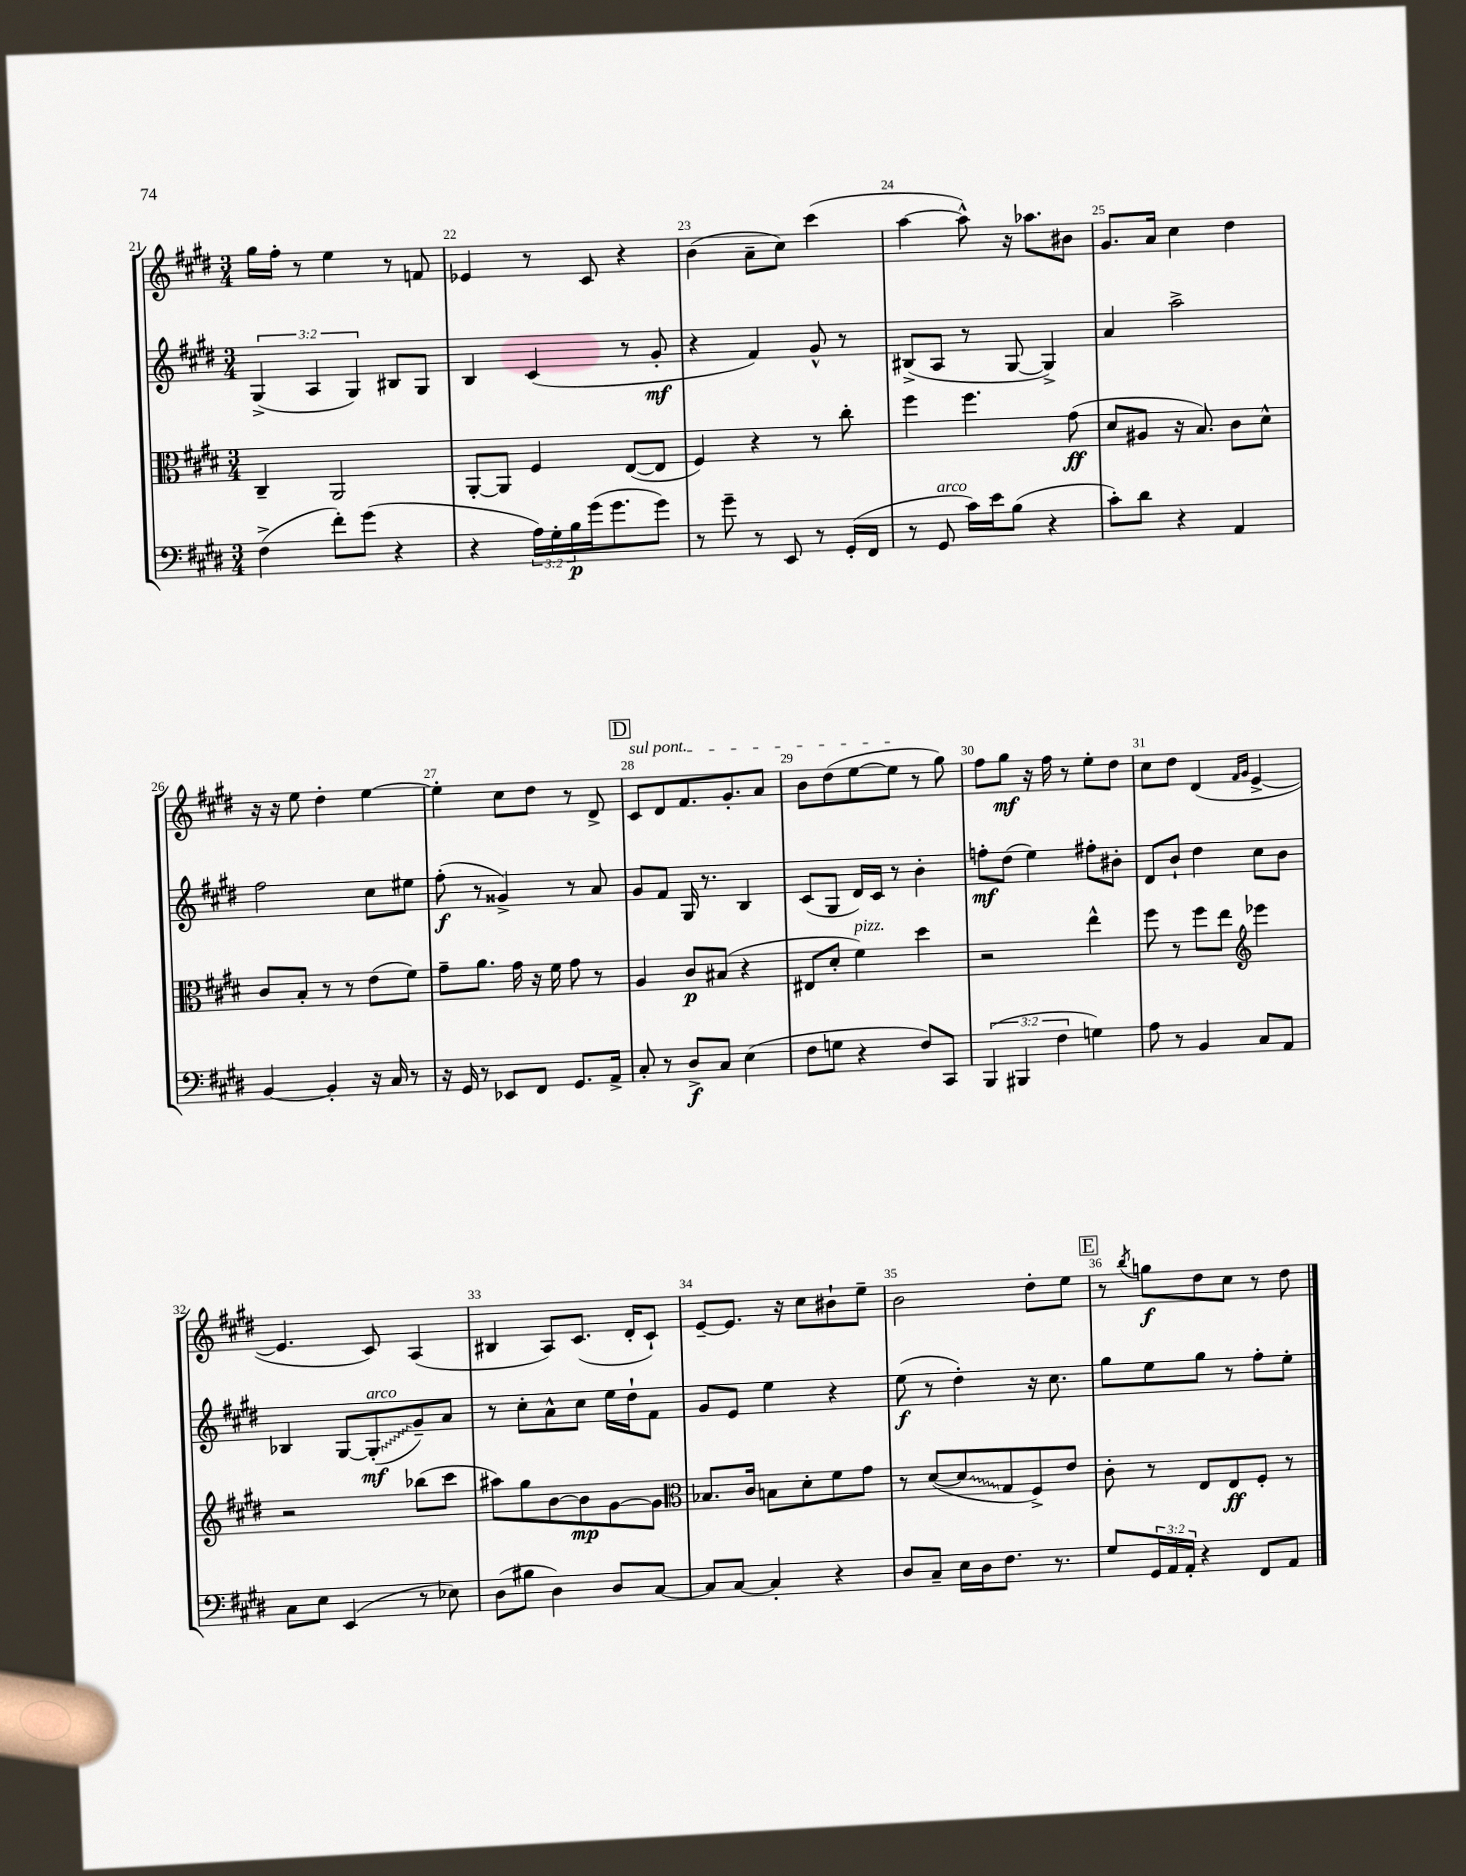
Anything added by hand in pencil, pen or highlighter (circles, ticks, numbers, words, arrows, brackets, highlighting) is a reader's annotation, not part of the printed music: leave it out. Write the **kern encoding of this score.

**kern	**kern	**kern	**kern
*staff4	*staff3	*staff2	*staff1
*clefF4	*clefC3	*clefG2	*clefG2
*k[f#c#g#d#]	*k[f#c#g#d#]	*k[f#c#g#d#]	*k[f#c#g#d#]
*M3/4	*M3/4	*M3/4	*M3/4
(4F#^	4C#~	(6G#^	16gg#
.	.	.	16ff#'
.	.	.	8r
.	.	6A	.
8f#')	2AA	.	4ee
.	.	6G#)	.
(8g#	.	.	.
4r	.	8B#	8r
.	.	8G#	8f
=	=	=	=
4r	[8AA'	4B	4e-
.	8AA]	.	.
24A)	4F#	(4c#	8r
24G#'	.	.	.
24B	.	.	.
(16g#	.	.	8c#
8.g#	.	.	.
.	([8E	8r	4r
8g#)	8E]	8g#'	.
=	=	=	=
8r	4F#)	4r	(4b
8g#~	.	.	.
8r	4r	4f#)	8a~
8EE	.	.	8cc#)
8r	8r	8g#^^	(4ccc#
(16GG#'	8cc#'	8r	.
16FF#	.	.	.
=	=	=	=
8r	4ff#	(8B#^	[4aa
8GG#	.	8A	.
16c#)	4.ff#	8r	8aa^^])
16e	.	.	.
(8B	.	[8G#	16r
.	.	.	8.aa-
4r	.	4G#^])	.
.	(8g#	.	8b#
=	=	=	=
8c#')	8d#	4a	8.g#
8d#	8A#	.	.
.	.	.	16a
4r	16r	2aa^	4cc#
.	8.B)	.	.
4AA	8c#	.	4dd#
.	8d#^^	.	.
=	=	=	=
[4BB	8c#	2ff#	16r
.	.	.	16r
.	8B'	.	8ee
4BB']	8r	.	4dd#'
.	8r	.	.
16r	(8e	8cc#	[4ee
16C#	.	.	.
8r	8f#)	8ee#	.
=	=	=	=
16r	8g#~	(8ff#'	4ee']
16GG#	.	.	.
8r	8.a	8r	.
8EE-	.	4g##^)	8cc#
.	16g#	.	.
8FF#	16r	.	8dd#
.	16f#	.	.
8.GG#	8g#	8r	8r
.	8r	8a	8d#^
16AA^	.	.	.
=	=	=	=
8C#'	4A	8g#	8c#
8r	.	8f#	8d#
8D#^	8c#	16G#	8.f#
.	.	8.r	.
8C#	(8B#	.	.
.	.	.	8.g#'
(4E	4r	4B	.
.	.	.	8a
=	=	=	=
8F#	8E#	(8c#	8b
8G	8d#'	8G#	(8dd#
4r	4f#)	16d#)	[8ee
.	.	16c#	.
.	.	8r	8ee]
8F#)	4dd#	4b'	8r
8CC#	.	.	8gg#)
=	=	=	=
(6BBB	2r	8ff'	8ff#
.	.	(8dd#	8gg#
6BBB#	.	.	.
.	.	4ee)	16r
.	.	.	16ff#
6F#	.	.	.
.	.	.	8r
4G)	4ee^^	8ff#'	8ee'
.	.	8b#'	8dd#
=	=	=	=
8A	8ff#	8d#	8cc#
8r	8r	8b`	8dd#
4BB	8ff#	4dd#	(4d#
.	8ee	.	.
*	*clefG2	*	*
.	.	.	16qqf#
.	.	.	16qqg#
8C#	4eee-	8cc#	[4e^
8AA	.	8b	.
=	=	=	=
8C#	2r	4B-	4.e]
8E	.	.	.
(4EE	.	[8G#	.
.	.	(8G#']	8c#)
8r	(8bb-	8g#~)	(4A
8E-)	8ccc#	8a	.
=	=	=	=
(8D#	8aa#)	8r	4B#
8B#	8gg#	8cc#'	.
4D#)	[8b	8a^^	8A)
.	8b]	8cc#	(8.c#
8D#	[8g#	16ee	.
.	.	16dd#`	16d#'
[8C#	8g#]	8f#	8c#`)
=	=	=	=
*	*clefC3	*	*
8C#]	8.B-	8g#	[8e~
[8C#	.	8e	8.e]
.	16c#	.	.
4C#']	8B	4ee	.
.	.	.	16r
.	8d#'	.	8cc#
4r	8f#	4r	8b#`
.	8g#	.	8ee~
=	=	=	=
8D#	8r	(8ee	2b
8C#~	([8d#	8r	.
16E	8d#]	4dd#')	.
16D#	.	.	.
8.F#	8G#	.	.
.	8F#^)	16r	8dd#'
8.r	.	8.cc#	.
.	8e	.	8ee
=	=	=	=
8G#	8c#'	8gg#	8r
.	.	.	8qbb
24GG#	8r	8ee	8gg
24AA	.	.	.
24AA'	.	.	.
4r	8E	8gg#	8dd#
.	8E	8r	8cc#
8FF#	8F#'	8ff#'	8r
8AA	8r	8ee'	8dd#
==	==	==	==
*-	*-	*-	*-
